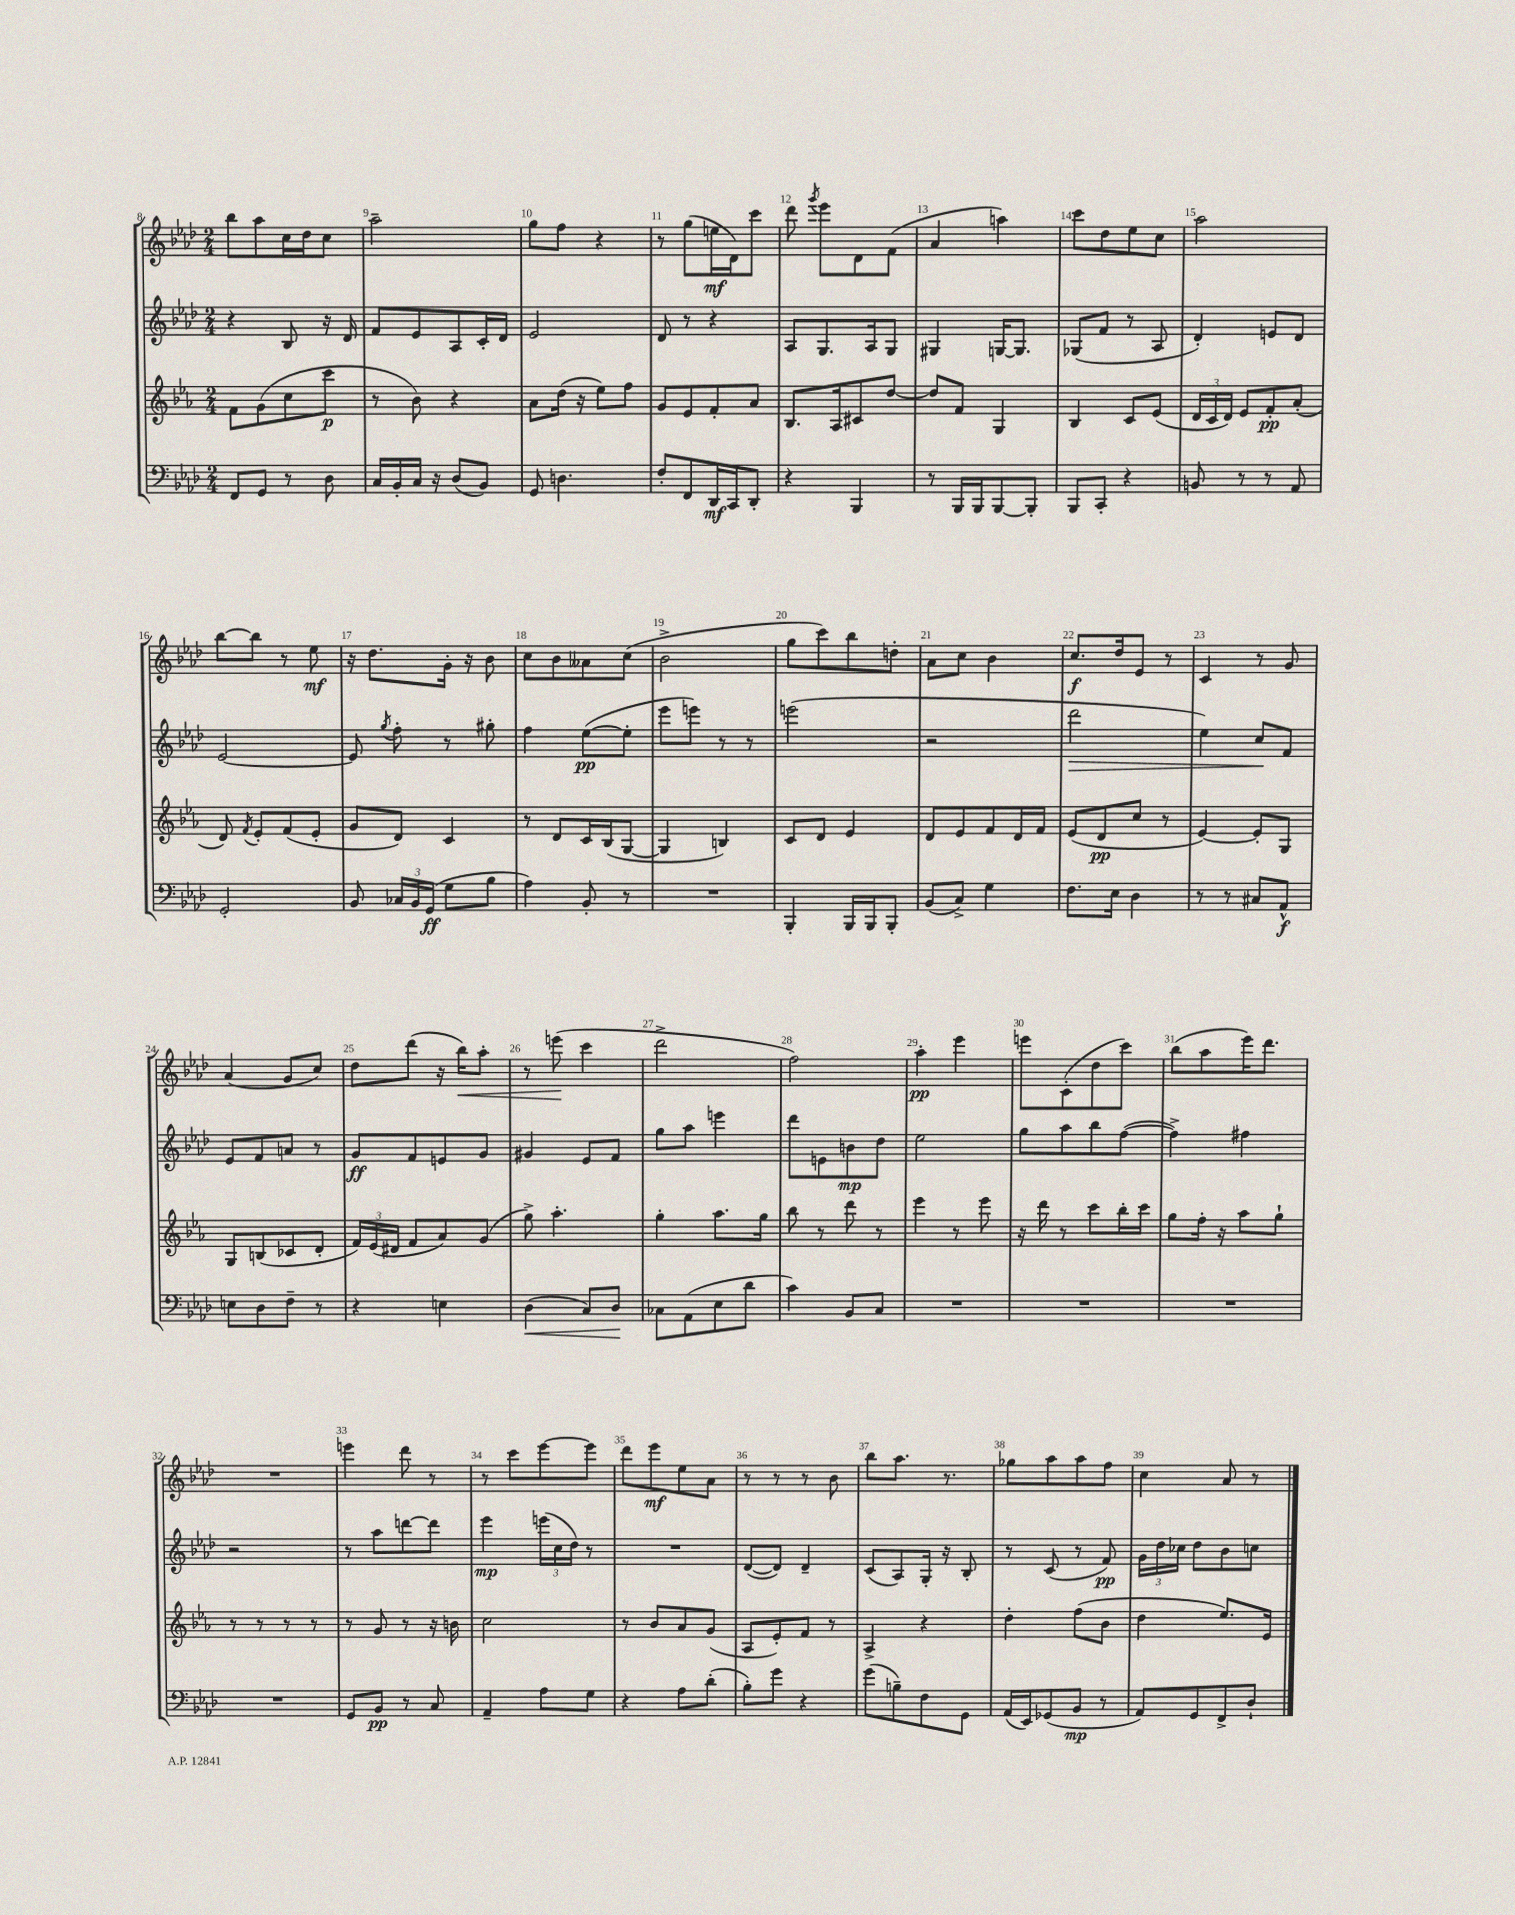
<<
\new StaffGroup <<
\new Staff = "s0" {
    \clef treble \key aes \major \numericTimeSignature \time 2/4
    \autoBeamOff bes''8[ aes''8 c''16 des''16 c''8] |
    aes''2-- |
    g''8[ f''8] r4 |
    r8 g''8[( e''16\mf des'16) c'''8] |
    des'''8 \acciaccatura { g'''8 } ees'''8[ des'8 f'8]( |
    aes'4 a''4) |
    c'''8[ des''8 ees''8 c''8] |
    aes''2 |
    bes''8[~ bes''8] r8 ees''8\mf |
    r16 des''8.[ g'16]-. r16 bes'8 |
    c''8[ bes'8 aeses'8 c''8]( |
    bes'2-> |
    g''8[ c'''8) bes''8 d''8]-. |
    aes'8[ c''8] bes'4 |
    c''8.[\f des''16 ees'8] r8 |
    c'4 r8 g'8 |
    aes'4( g'8[ c''8]) |
    des''8[ des'''8]( r16 bes''16[\<) aes''8]-. |
    r8 e'''8\!( c'''4 |
    des'''2-> |
    f''2) |
    aes''4-.\pp ees'''4 |
    e'''8[ c'8-.( des''8 c'''8]) |
    bes''8[( aes''8 ees'''16) des'''8.] |
    R2 |
    e'''4 des'''8 r8 |
    r8 c'''8[ ees'''8~ ees'''8] |
    des'''8[ ees'''8\mf ees''8 aes'8] |
    r8 r8 r8 bes'8 |
    bes''8[ aes''8.] r8. |
    ges''8[ aes''8 aes''8 f''8] |
    c''4 aes'8 r8 \bar "|." |
}
\new Staff = "s1" {
    \clef treble \key aes \major \numericTimeSignature \time 2/4
    \autoBeamOff r4 bes8 r16 des'16 |
    f'8[ ees'8 aes8 c'16-. des'16] |
    ees'2 |
    des'8 r8 r4 |
    aes8[ g8. aes16 g8] |
    gis4 g16[~ g8.] |
    ges8[( f'8] r8 aes8 |
    des'4-.) e'8[ des'8] |
    ees'2~ |
    ees'8 \acciaccatura { g''8 } f''8-. r8 gis''8-. |
    f''4 ees''8[~\pp( ees''8]-. |
    ees'''8[ e'''8]) r8 r8 |
    e'''2( |
    r2 |
    des'''2\> |
    ees''4) c''8[\! f'8] |
    ees'8[ f'8 a'8] r8 |
    g'8[\ff f'8 e'8 g'8] |
    gis'4 ees'8[ f'8] |
    g''8[ aes''8] e'''4 |
    des'''8[ e'8 b'8\mp des''8] |
    ees''2 |
    g''8[ aes''8 bes''8 f''8]~( |
    f''4->) fis''4 |
    r2 |
    r8 aes''8[ d'''8~ d'''8] |
    ees'''4\mp \tuplet 3/2 { e'''16[( c''16 des''16]) } r8 |
    R2 |
    des'8[~( des'8]) des'4-- |
    c'8[( aes8) g16]-. r16 bes8-. |
    r8 c'8( r8 f'8\pp) |
    \tuplet 3/2 { g'16[ des''16 ces''16] } des''8[ bes'8 c''8] \bar "|." |
}
\new Staff = "s2" {
    \clef treble \key ees \major \numericTimeSignature \time 2/4
    \autoBeamOff f'8[ g'8( c''8 c'''8]\p |
    r8 bes'8) r4 |
    aes'8[ d''16]( r16 ees''8[) f''8] |
    g'8[ ees'8 f'8-. aes'8] |
    bes8.[ aes16 cis'8 d''8]~ |
    d''8[ f'8] g4 |
    bes4 c'8[ ees'8]( |
    \tuplet 3/2 { d'16[ c'16 d'16]) } ees'8[ f'8-.\pp aes'8]-.( |
    d'8) \acciaccatura { f'8 } ees'8[-. f'8( ees'8]-. |
    g'8[ d'8]) c'4 |
    r8 d'8[ c'16 bes16( g8]~ |
    g4 b4) |
    c'8[ d'8] ees'4 |
    d'8[ ees'8 f'8 d'16 f'16] |
    ees'8[( d'8\pp c''8] r8 |
    ees'4~) ees'8[-. g8] |
    g8[ b8( ces'8 d'8]-. |
    \tuplet 3/2 { f'16[) ees'16( dis'16] } f'8[ aes'8) g'8]( |
    g''8->) aes''4.-. |
    g''4-. aes''8.[ g''16] |
    bes''8 r8 d'''8 r8 |
    ees'''4 r8 ees'''8 |
    r16 d'''16 r8 c'''8[ bes''16-. c'''16] |
    g''8[ f''16]-. r16 aes''8[ g''8]-! |
    r8 r8 r8 r8 |
    r8 g'8 r8 r16 b'16 |
    c''2 |
    r8 bes'8[ aes'8 g'8]( |
    aes8[ ees'8-.) f'8] r8 |
    aes4-> r4 |
    d''4-. f''8[( bes'8] |
    d''4 ees''8.[) ees'16] \bar "|." |
}
\new Staff = "s3" {
    \clef bass \key aes \major \numericTimeSignature \time 2/4
    \autoBeamOff f,8[ g,8] r8 des8 |
    c16[ bes,16-. c16] r16 des8[( bes,8]) |
    g,8 d4. |
    f8[-. f,8 des,16\mf c,16 des,8]-. |
    r4 bes,,4 |
    r8 bes,,16[ bes,,16 bes,,8~ bes,,8]-. |
    bes,,8[ c,8]-. r4 |
    b,8 r8 r8 aes,8 |
    g,2-. |
    bes,8 \tuplet 3/2 { ces16[ bes,16 g,16]\ff( } g8[ bes8] |
    aes4) bes,8-. r8 |
    R2 |
    bes,,4-. bes,,16[ bes,,16 bes,,8]-. |
    bes,8[( c8]->) g4 |
    f8.[ ees16] des4 |
    r8 r8 cis8[ aes,8]-^\f |
    e8[ des8 f8]-- r8 |
    r4 e4 |
    des4\<( c8[) des8]\! |
    ces8[ aes,8( ees8 des'8] |
    c'4) bes,8[ c8] |
    R2 |
    R2 |
    R2 |
    R2 |
    g,8[ bes,8]\pp r8 c8 |
    aes,4-- aes8[ g8] |
    r4 aes8[ des'8]-.( |
    bes8[-.) g'8] r4 |
    g'8[( b8--) f8 g,8] |
    aes,16[( ees,16) ges,8( bes,8]\mp r8 |
    aes,8[) g,8 f,8-> des8]-! \bar "|." |
}
>>
>>
\layout { \context { \Score currentBarNumber = #8 \override BarNumber.break-visibility = ##(#f #t #t) barNumberVisibility = #all-bar-numbers-visible } }
